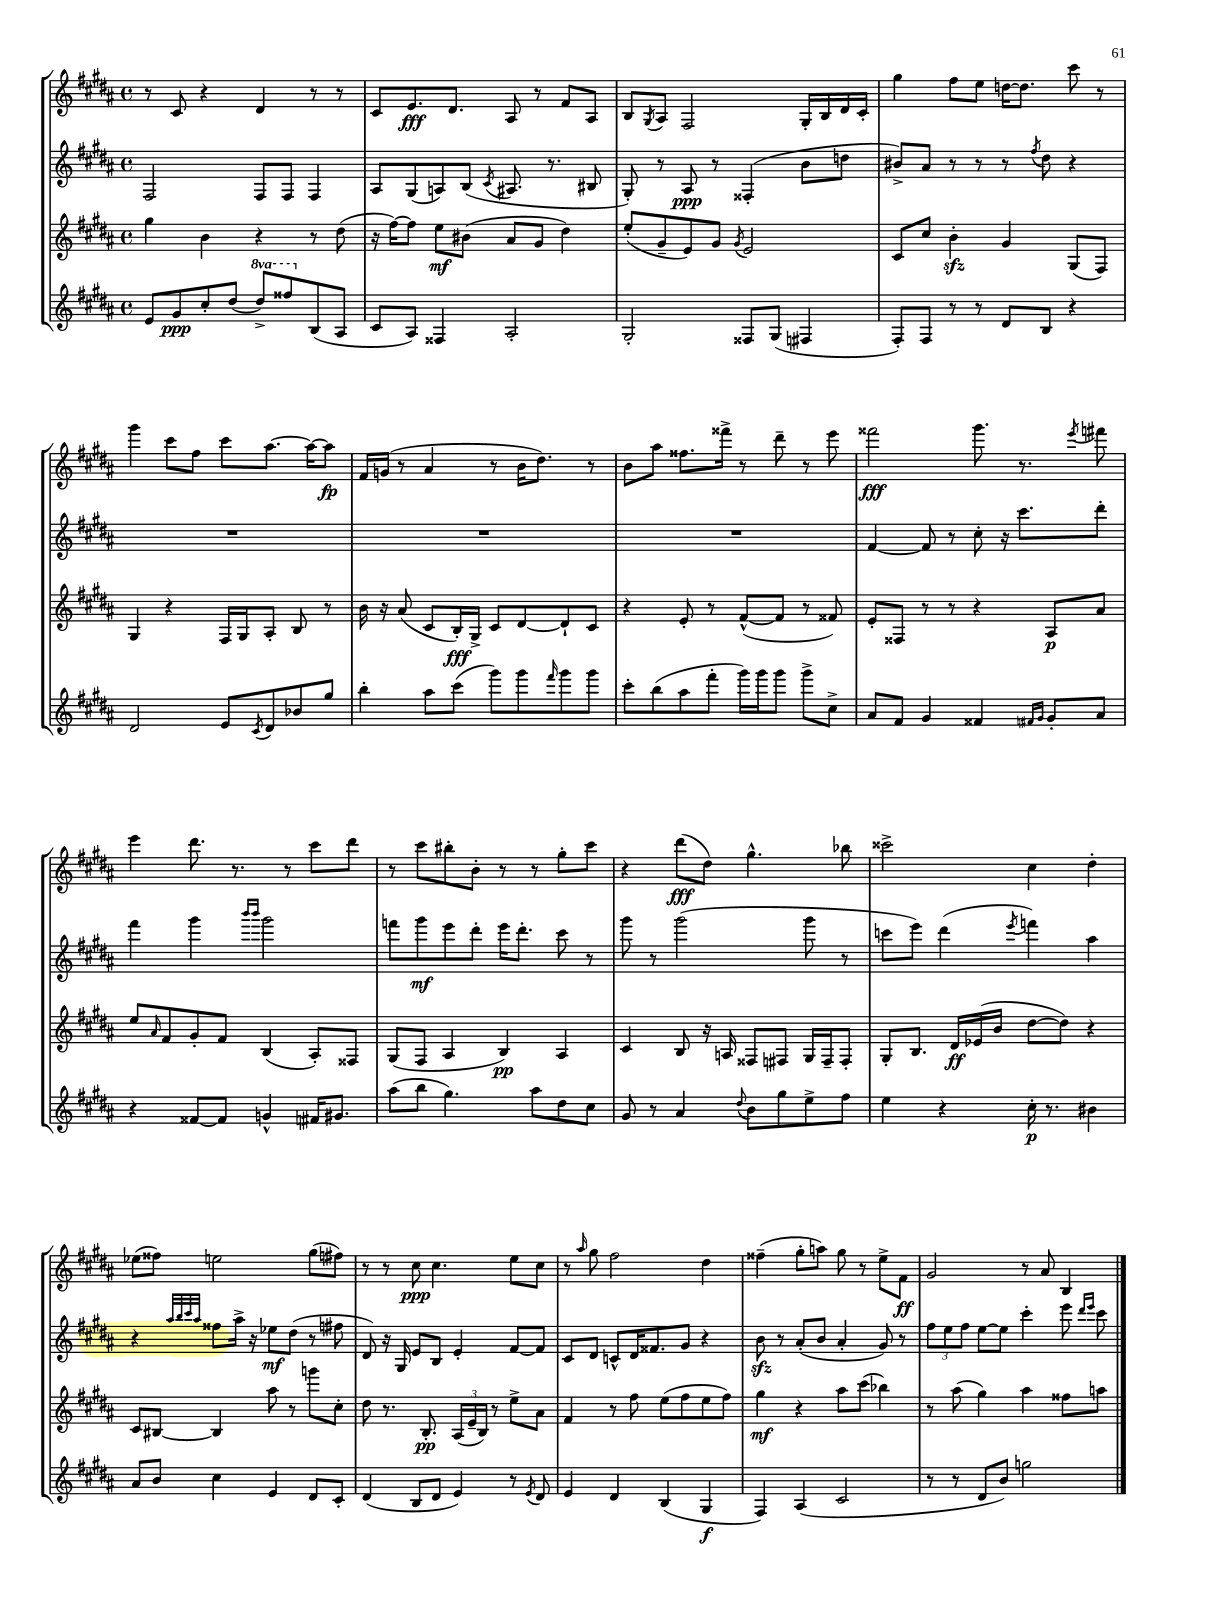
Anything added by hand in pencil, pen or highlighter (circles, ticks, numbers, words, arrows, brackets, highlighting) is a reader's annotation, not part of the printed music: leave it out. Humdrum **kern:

**kern	**kern	**kern	**kern
*staff4	*staff3	*staff2	*staff1
*clefG2	*clefG2	*clefG2	*clefG2
*k[f#c#g#d#a#]	*k[f#c#g#d#a#]	*k[f#c#g#d#a#]	*k[f#c#g#d#a#]
*M4/4	*M4/4	*M4/4	*M4/4
*met(c)	*met(c)	*met(c)	*met(c)
8e	4gg#	2F#	8r
8g#	.	.	8c#
8cc#'	4b	.	4r
(8dd#	.	.	.
8ddd#^)	4r	8F#	4d#
8fff##	.	8F#	.
(8B	8r	4F#	8r
8A#	(8dd#	.	8r
=	=	=	=
8c#	16r	8A#	8c#
.	[16ff#)	.	.
8A#)	8ff#]	(8G#	8.e
4F##	8ee	8A)	.
.	.	.	8.d#
.	(8b#	(8B	.
.	.	8qc#	.
2A#'	8a#	8.A#	8A#
.	8g#	.	8r
.	.	8.r	.
.	4dd#)	.	8f#
.	.	8B#	8A#
=	=	=	=
2G#'	(8ee'	8G#')	8B
.	.	.	8qG#
.	8g#~	8r	8A#
.	8e)	8A#	2F#
.	8g#	8r	.
.	8qg#	.	.
8F##	2e	(4F##'	.
(8G#	.	.	.
4F#	.	8b	16G#'
.	.	.	16B
.	.	8dd	16d#
.	.	.	16c#'
=	=	=	=
8F#')	8c#	8b#^)	4gg#
8F#	8cc#	8a#	.
8r	4b'	8r	8ff#
8r	.	8r	8ee
8d#	4g#	8r	[16dd
.	.	.	8.dd]
.	.	8qff#	.
8B	.	8dd#	.
4r	(8G#	4r	8ccc#
.	8F#)	.	8r
=	=	=	=
2d#	4G#	1r	4ggg#
.	4r	.	8ccc#
.	.	.	8ff#
8e	16F#	.	8ccc#
.	16G#	.	.
8qc#	.	.	.
8d#	8A#'	.	[8.aa#
8b-	8B	.	.
.	.	.	16aa#_
8gg#	8r	.	8aa#]
=	=	=	=
4bb'	16b	1r	16f#
.	16r	.	(16g
.	(8a#	.	8r
8aa#	8c#	.	4a#
(8ccc#	16B')	.	.
.	16G#^	.	.
8ggg#)	8c#	.	8r
8ggg#	[8d#	.	16b
.	.	.	8.dd#)
16qqfff#	.	.	.
8ggg#	8d#`]	.	.
8ggg#	8c#	.	8r
=	=	=	=
8ccc#'	4r	1r	8b
(8bb	.	.	8aa#
8aa#	8e'	.	8.ff##
8fff#'	8r	.	.
.	.	.	16fff##^
16ggg#)	([8f#^^	.	8r
16ggg#	.	.	.
8ggg#	8f#]	.	8ddd#~
8ggg#^	8r	.	8r
8cc#^	8f##)	.	8eee
=	=	=	=
8a#	8e'	[4f#	2fff##
8f#	8F##	.	.
4g#	8r	8f#]	.
.	8r	8r	.
4f##	4r	8cc#'	8.ggg#
.	.	16r	.
.	.	8.ccc#	8.r
16qqf#	.	.	.
16qqg#	.	.	.
8g#'	8A#	.	.
.	.	.	8qeee
8a#	8a#	8ddd#'	8fff#
=	=	=	=
4r	8ee	4fff#	4eee
.	16qqa#	.	.
.	8f#	.	.
[8f##	8g#'	4ggg#	8.ddd#
8f##]	8f#	.	.
.	.	.	8.r
.	.	16qqbbb	.
.	.	16qqbbb	.
4g^^	(4B	2ggg#	.
.	.	.	8r
16f#	8A#')	.	8ccc#
8.g#	.	.	.
.	8F##	.	8ddd#
=	=	=	=
(8aa#	(8G#	8fff	8r
8bb	8F#	8ggg#	8ccc#
4.gg#)	4A#	8eee	8bb#'
.	.	8ddd#'	8b'
.	4B)	16eee	8r
.	.	8.ddd#'	.
8aa#	.	.	8r
8dd#	4A#	8ccc#	8gg#'
8cc#	.	8r	8ccc#
=	=	=	=
8g#	4c#	8ggg#	4r
8r	.	8r	.
4a#	8B	(2ggg#	(8ddd#
.	16r	.	8dd#)
.	16A	.	.
8qqdd#	.	.	.
8b	8F##	.	4.gg#^^
8gg#	8F#	.	.
8ee^	16G#	8ggg#	.
.	16F#~	.	.
8ff#	8F#'	8r	8bb-
=	=	=	=
4ee	8G#'	8ccc	2ccc##^
.	8.B	8eee)	.
4r	.	(4ddd#	.
.	16d#	.	.
.	(16e-	.	.
.	16b	.	.
.	.	8qeee	.
16cc#'	[8dd#	4fff)	4cc#
8.r	.	.	.
.	8dd#])	.	.
4b#	4r	4aa#	4dd#'
=	=	=	=
8a#	8c#	4r	(8ee-
8b	[8B#	.	8ff##)
.	.	32qqaa#	.
.	.	32qqbb	.
.	.	32qqccc#	.
.	.	32qqaa#	.
4cc#	4B#]	8ff##	2ee
.	.	16aa#^	.
.	.	16r	.
4e	8aa#	8ee-	.
.	8r	(8dd#	.
8d#	8ggg	8r	(8gg#
8c#'	8cc#'	8ff#	8ff#)
=	=	=	=
(4d#	8dd#	8d#)	8r
.	8.r	16r	8r
.	.	16G#	.
8B	.	8e	8cc#
.	8.B'	.	.
8d#	.	8B	4.cc#
4e)	(24A#	4e'	.
.	24e~	.	.
.	24B)	.	.
.	8r	.	.
8r	8ee^	[8f#	8ee
8qe	.	.	.
8d#	8a#	8f#]	8cc#
=	=	=	=
4e	4f#	8c#	8r
.	.	.	16qqaa#
.	.	8d#	8gg#
4d#	8r	8c^^	2ff#
.	8ff#	16d#	.
.	.	8.f##	.
(4B	(8ee	.	.
.	8ff#	8g#	.
4G#	8ee	4r	4dd#
.	8ff#)	.	.
=	=	=	=
4F#)	4gg#	8b	(4ff##~
.	.	8r	.
(4A#	4r	(8a#'	8gg#'
.	.	8b	8aa)
2c#	8aa#	4a#'	8gg#
.	(8ccc#	.	8r
.	4bb-)	8g#)	8ee^
.	.	8r	8f#
=	=	=	=
8r	8r	12ff#	2g#
.	.	12ee	.
8r	(8aa#	.	.
.	.	12ff#	.
8d#	4gg#)	[8ee	.
8b)	.	8ee]	.
2gg	4aa#	4ccc#'	8r
.	.	.	8a#
.	8ff##	8eee	4B
.	.	16qqddd#	.
.	.	16qqeee	.
.	8aa	8ccc#	.
==	==	==	==
*-	*-	*-	*-
